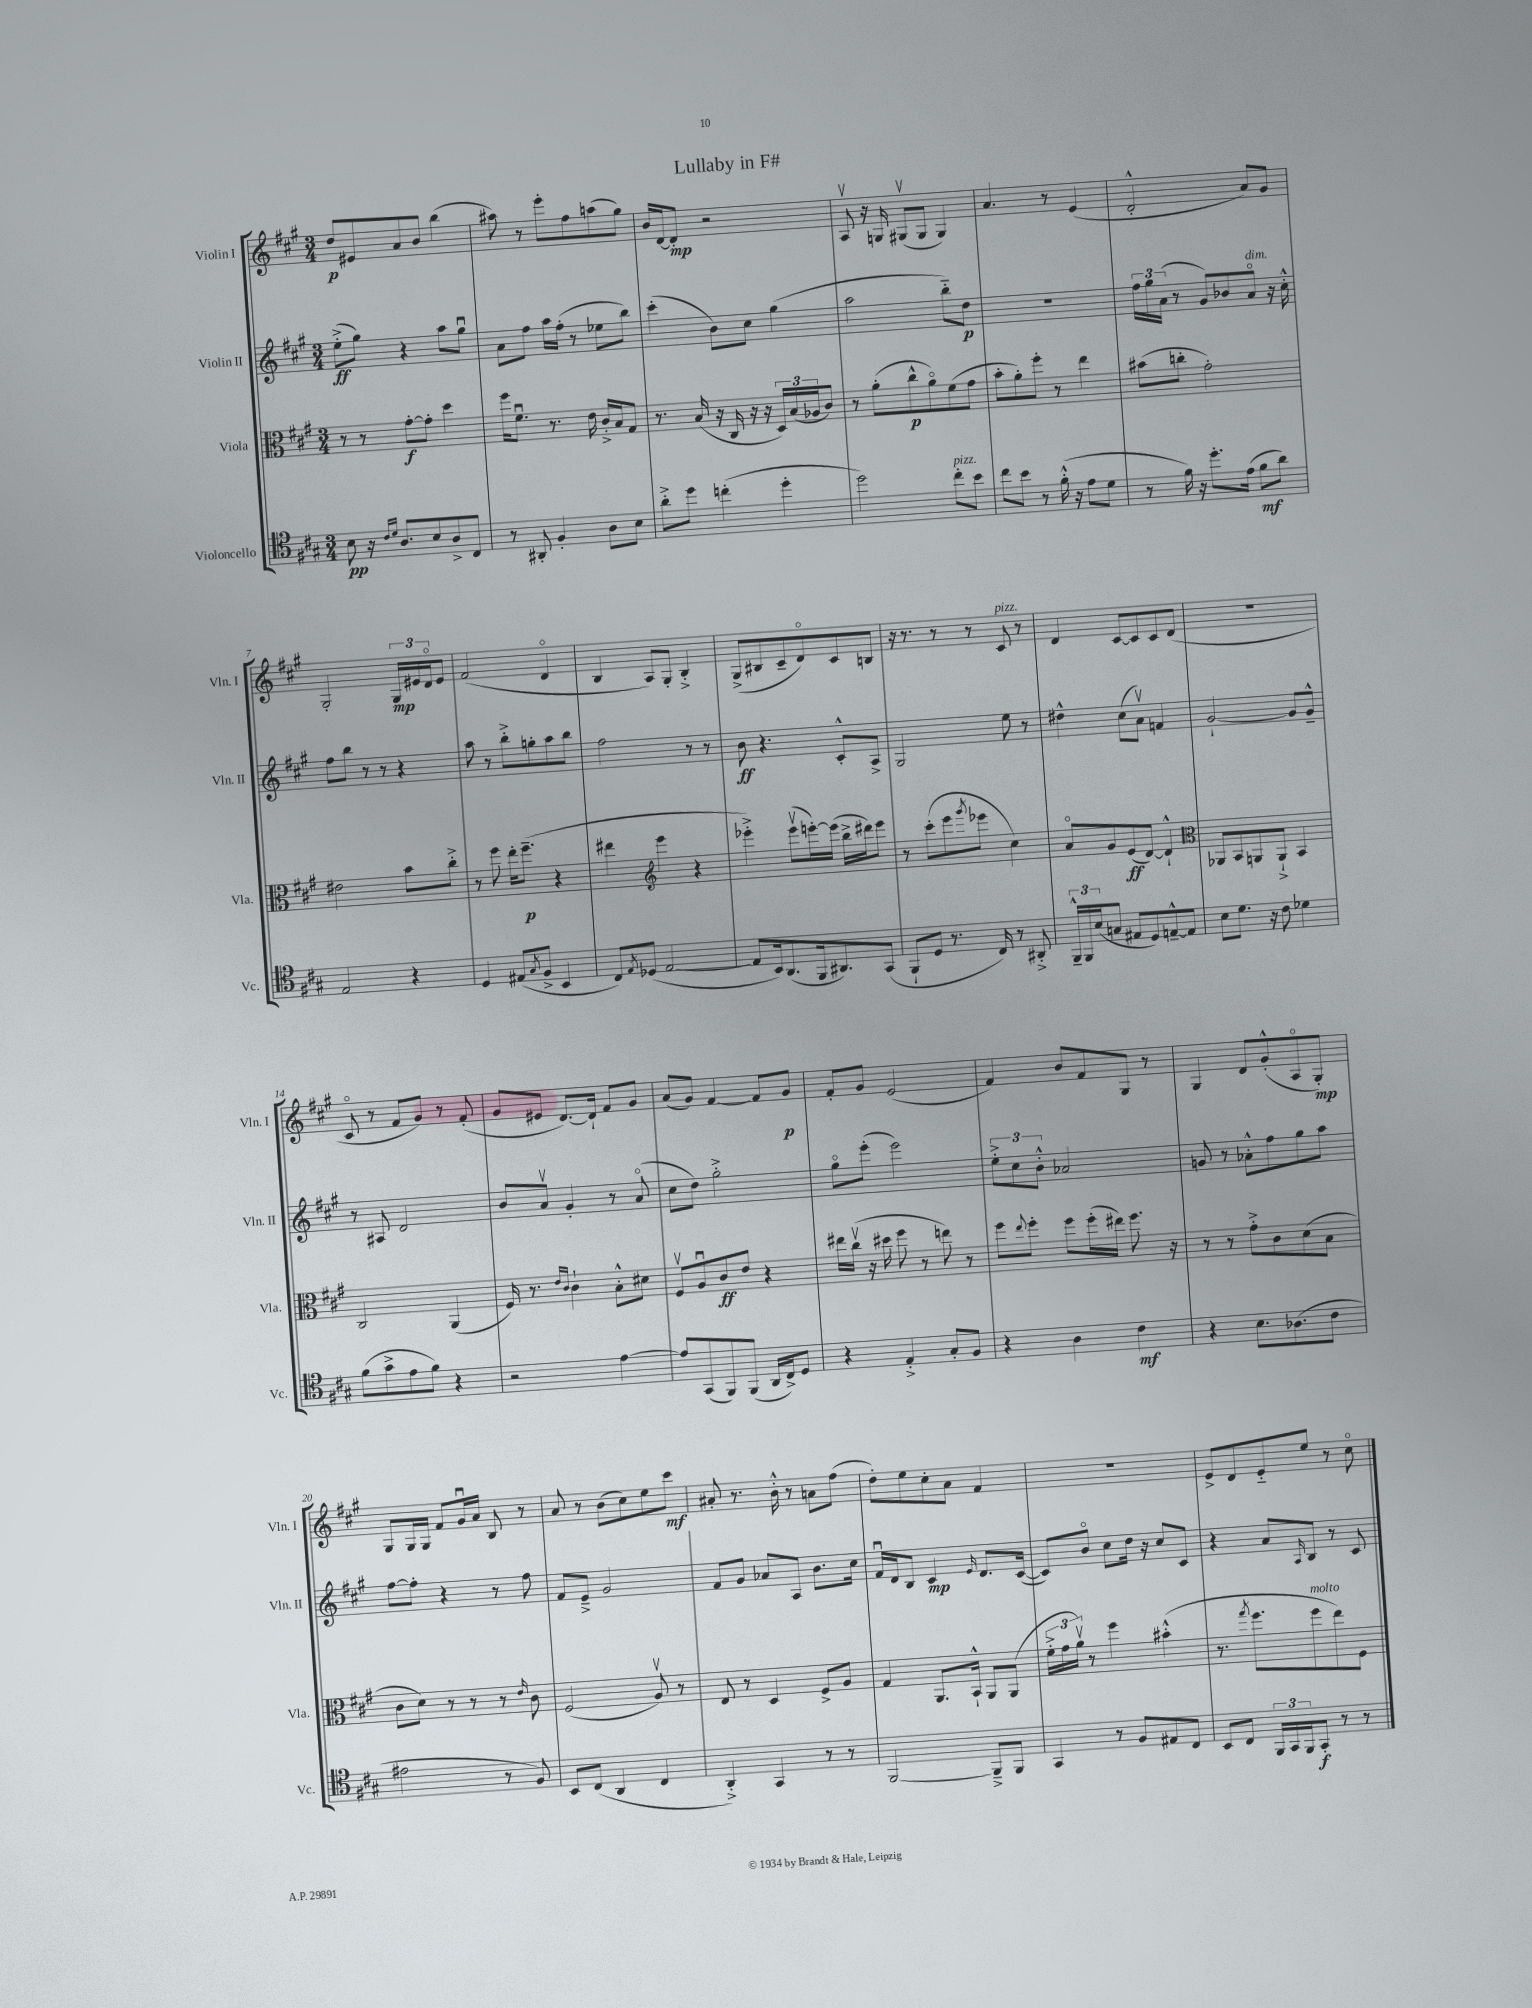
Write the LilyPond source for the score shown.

\header { title = "Lullaby in F#" }
<<
\new StaffGroup <<
\new Staff = "s0" \with { instrumentName = "Violin I" shortInstrumentName = "Vln. I" } {
    \clef treble \key a \major \numericTimeSignature \time 3/4
    d''8\p eis'8 a'8 b'8 b''4( |
    ais''8) r8 e'''8-. fis''8 a''8( gis''8) |
    b'16 d'16~ d'8-.\mp r2 |
    a8\upbow r16 g16 gis8\upbow( gis8 gis4) |
    a'4. r8 e'4( |
    d'2-.-^ a'8) gis'8 |
    gis2-. \tuplet 3/2 { gis16\mp eis'16 d'16\flageolet } eis'8 |
    fis'2( d'4\flageolet |
    b4 a8) gis8-. b4-.-> |
    gis8->( bis8 cis'8-- d'8\flageolet) cis'8 b8 |
    r16 r8. r8 r8 cis'8^\markup { \italic "pizz." } r8 |
    d'4 cis'8~ cis'8 cis'8 d'8( |
    R2. |
    cis'8\flageolet r8 fis'8 gis'8) r8 fis'8-.( |
    gis'8 eis'8 d'8.~) d'16-! fis'8 gis'8 |
    a'8( gis'8) fis'4~ fis'8 gis'8\p |
    fis'8-. gis'8 e'2( |
    fis'4) b'8 fis'8 gis8 r8 |
    gis4 d'8 gis'8-.-^( a8\flageolet gis8-.\mp) |
    gis8 gis16 gis16 fis'8 gis'16\downbow a'16 b8 r8 |
    a'8 r8 b'8( cis''8) e''8 cis'''8\mf |
    ais'8-. r8. b'16-.-^ r8 a'8 fis''8( |
    d''8-.) e''8 cis''8-. a'8 fis'4 |
    R2. |
    e'8-> d'8 e'8-_ e''8 r8 cis''8\flageolet \bar "|." |
}
\new Staff = "s1" \with { instrumentName = "Violin II" shortInstrumentName = "Vln. II" } {
    \clef treble \key a \major \numericTimeSignature \time 3/4
    e''8-.->\ff( gis''8) r4 a''8 gis''8\downbow |
    a'8 fis''8 a''16 fis''16-.( r8 ees''8 b''8) |
    cis'''4-.( b'8) cis''8 gis''4( |
    a''2 b''8-_) d''8\p |
    R2. |
    \tuplet 3/2 { fis''16 gis''16 a'16( } r8 gis'8) bes'8 a'8\flageolet^\markup { \italic "dim." } r16 cis''16-.-^ |
    fis''8 b''8 r8 r8 r4 |
    a''8 r8 b''8-.-> g''8-. a''8 b''8 |
    fis''2 r8 r8 |
    b'8\ff r4. cis'8-.-^ a8-> |
    gis2 e''8 r8 |
    dis''4-^ cis''8( a'8\upbow) f'4 |
    gis'2~-! gis'8 gis'8---^ |
    r8 ais8 d'2 |
    b'8 a'8\upbow gis'4-. r8 a'8\flageolet( |
    cis''8 d''8) gis''2-.-> |
    gis''8\flageolet e'''8-.( e'''2) |
    \tuplet 3/2 { e''8-.-> cis''8 b'8-.-^ } aes'2 |
    g'8 r8 aes'8-.-^ fis''8 gis''8 a''8 |
    fis''8~ fis''8-. r4 r8 fis''8 |
    fis'8 e'8---> gis'2 |
    fis'8 gis'8 aes'8 a8 b'8. cis''16 |
    fis'16\downbow d'16 b8 cis'4\mp \grace { e'16 } d'8. cis'16~( |
    cis'8) b'8\flageolet cis''8 d''16 r16 cis''8 cis'8 |
    r4 a'8 \grace { a16 } b8 r8 cis'8 \bar "|." |
}
\new Staff = "s2" \with { instrumentName = "Viola" shortInstrumentName = "Vla." } {
    \clef alto \key a \major \numericTimeSignature \time 3/4
    r8 r8 gis'8~-.\f gis'8-. d''4 |
    fis''16 fis'8.\downbow r8. e'16 cis'16-.-> b16 gis8 |
    r8. b16( r16 cis16 r16 r16 \tuplet 3/2 { d16) b16( aes16 } cis'8) |
    r8 a'8-.( cis''8-^\p a'8\flageolet) fis'8( gis'8 |
    b'8-. a'8-.) fis''8-. r8 e''4 |
    bis'8( c''8-. gis'2-.) |
    eis'2 b'8 cis''8-.-> |
    r8 fis''8 e''16-. fis''8.--\p( r4 |
    eis''4 \clef treble e'''4 r4 |
    ees'''4-.->) ees'''8\upbow( e'''16~-.) e'''16( b''16-> dis'''16) e'''8 |
    r8 cis'''8-.( e'''8 \acciaccatura { gis'''8 } ees'''8 cis''4) |
    a'8\flageolet gis'8 e'8\ff( d'8~) d'4-!-^ |
    \clef alto aes,8 b,8 a,8 a,8-!-> b,4 |
    cis2 a,4( |
    fis16) r8. \grace { e'16 cis'16 } cis'4-! b8-.-^ dis'8 |
    fis8\upbow a8\downbow cis'8\ff e'8 r4 |
    eis''16 cis''16\upbow( r16 dis''16 fis''8 r8 e''8) r8 |
    fis''8 \appoggiatura { e''8 } fis''8-. fis''8 fis''16-.( eis''16) fis''8. r16 |
    r8 r8 gis'8-.-> cis'8 d'8( b8 |
    cis'8 d'8) r8 r8 r8 \grace { e'16 } cis'8 |
    fis2( a8\upbow) r8 |
    e8 r8 d4 fis8-> a8 |
    gis4 a,8. b,16-!-^ a,8 a,8( |
    \tuplet 3/2 { fis'16-.-> gis'16 a'16\upbow) } r8 fis''4 bis'4-.-^( |
    r8. \acciaccatura { gis''8 } fis''8. fis''8^\markup { \italic "molto" } e''8) fis8 \bar "|." |
}
\new Staff = "s3" \with { instrumentName = "Violoncello" shortInstrumentName = "Vc." } {
    \clef tenor \key a \major \numericTimeSignature \time 3/4
    b8\pp r16 \grace { cis'16 d'16 } a8. b8 a8-> cis8 |
    r8 ais,8-. fis4-. a8 b8 |
    a'8-.-> d''8 c''4-.( d''4-. |
    d''2) cis''8-.^\markup { \italic "pizz." } b'8 |
    cis''8 b'8 r8 fis'16-.-^( r16 e'8 d'8 |
    r8 fis'16) r16 d''8.-. e'16( fis'8\mf a'8) |
    e2 r4 |
    d4 eis8( \acciaccatura { gis8 } fis8-> b,4 |
    cis8) \acciaccatura { e8 } des8( e2~ |
    e8 b,16) a,8.( fis,16 ais,8.) gis,8( |
    fis,8-! d8 r8. cis16) r8 ais,8-.-> |
    \tuplet 3/2 { fis,16---^ fis,16 b16( } g8 eis8 d8) e8~---^ e8 |
    b8 d'8. r16 cis'8 des'4 |
    fis'8( gis'8-> e'8 fis'8) r4 |
    r2 e'4~ |
    e'8 gis,8( fis,8) fis,8( a,16 cis16->) d8 |
    r4 e4-.-> gis8-. fis8 |
    r4 a4 cis'4\mf |
    r4 b8. aes8.( cis'8 |
    eis'2 r8 fis8) |
    b,8 cis8( a,4 cis4 |
    a,4-.->) gis,4 r8 r8 |
    fis,2~ fis,8---> fis,8 |
    gis,4 r8 fis8 eis8 cis8 |
    b,8 cis8 \tuplet 3/2 { fis,16 gis,16 fis,16 } gis,8-.\f r8 r8 \bar "|." |
}
>>
>>
